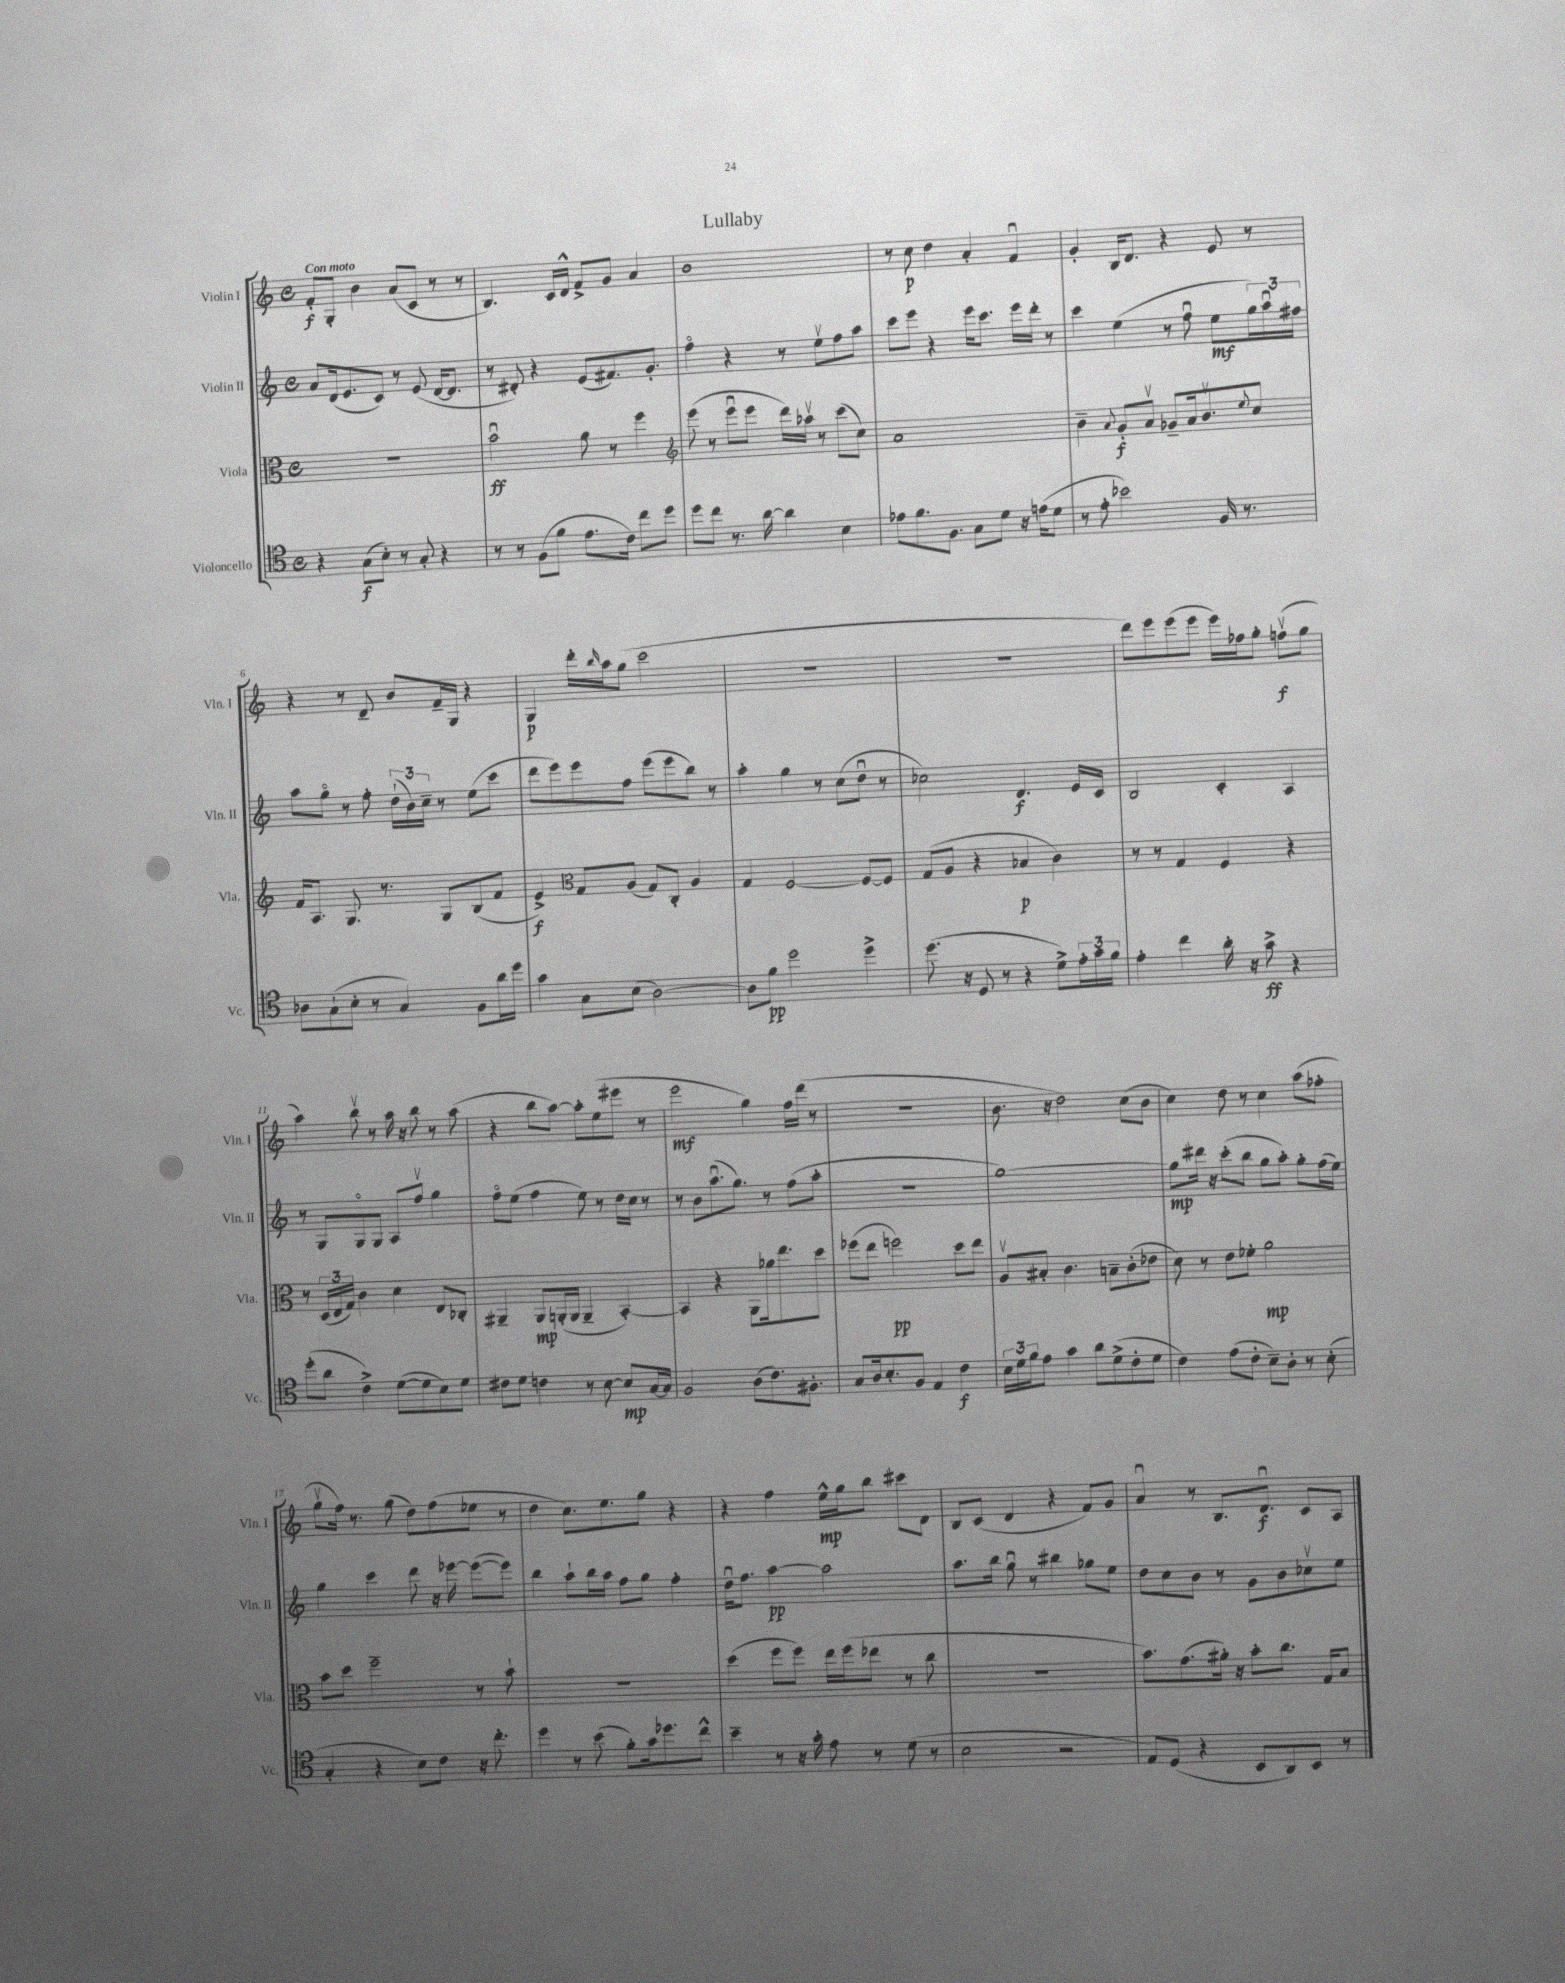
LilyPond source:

\header { title = "Lullaby" }
<<
\new StaffGroup <<
\new Staff = "s0" \with { instrumentName = "Violin I" shortInstrumentName = "Vln. I" } {
    \clef treble \key c \major \defaultTimeSignature \time 4/4 \tempo "Con moto"
    f'8-.\f g8-. b'4 a'8( c'8 r8 r8 |
    b4.) c'16 d'16-^ f'8-> g'8 a'4 |
    b'1 |
    r8 c''8\p d''4 a'4-. f'4\downbow |
    g'4-. b16 d'8. r4 e'8 r8 |
    r4 r8 d'8-- b'8 f'16-- g16 r4 |
    g4\p d'''16-. \grace { b''16 } a''16 g''8( c'''2 |
    R1 |
    R1 |
    d'''8) e'''8 e'''8( e'''8 e'''16) fes''16 g''8-. f''8\upbow\f( g''8 |
    a''4) b''8\upbow r8 a''16 r16 b''8 r8 a''8( |
    r4 b''8 a''8~) a''8-. e''8( eis'''8 r8 |
    e'''2\mf g''4) f''16 d'''16( r8 |
    R1 |
    b'8. r16 d''2) c''8( b'8 |
    c''4) d''8 r8 c''4 a''8( fes''8-. |
    g''8\upbow f''16) r8. g''8( d''8) f''8( ees''8 r8 |
    d''4 c''8.) e''8. g''8 r4 |
    r4 f''4 e''16-^\mp g''16 b''8 cis'''8 d'8 |
    b8 c'8( d'4 r4 f'8) g'8 |
    a'4\downbow r8 b8. d'8.\downbow\f c'8 a8 \bar "|." |
}
\new Staff = "s1" \with { instrumentName = "Violin II" shortInstrumentName = "Vln. II" } {
    \clef treble \key c \major \defaultTimeSignature \time 4/4
    a'8 d'16( e'8. c'8) r8 e'8( d'16~ d'8. |
    r8 dis'8-.) r4 e'8( fis'8.) g'8.-. |
    f''4\flageolet r4 r8 e''8\upbow f''8 a''8 |
    c'''8 e'''8 r4 e'''16 c'''8. e'''16 d'''16-. r8 |
    c'''4 e''4( r8 f''8\downbow e''8\mf \tuplet 3/2 { g''16) a''16\downbow fis''16 } |
    a''8 g''8\flageolet r8 f''8-. \tuplet 3/2 { d''16-!( b'16) c''16-- } r8 e''8( c'''8 |
    d'''8 e'''8) e'''8 f''8 e'''8( e'''8 b''8) r8 |
    a''4-. g''4 r8 c''8( d''8\downbow r8 |
    ces''2) d'4.\f e'16 c'16 |
    b2 c'4-. a4 |
    r8 g8 g8\flageolet g8 a8 f''8\upbow g''4 |
    f''8\flageolet e''8( f''4 e''8) r8 d''16 c''16 r8 |
    r8 b'8 a''8.\downbow( g''8.) r8 f''8( a''8-. |
    R1 |
    g''1~) |
    g''8\mp dis'''16 r16 c'''8-.( b''8 g''8 a''8-.) g''8-. f''16( e''16) |
    g''4 c'''4 d'''8 r16 ees'''16~ ees'''8~( ees'''8) |
    b''4 a''8-! b''16 a''16 f''8 g''8 f''4-. |
    d''16\downbow f''8. a''4~\pp a''2 |
    a''8. b''16 g''8\downbow r8 bis''4 ges''8 e''8 |
    d''8 c''8 b'8 r8 g'8 b'8 ces''8\upbow e''8 \bar "|." |
}
\new Staff = "s2" \with { instrumentName = "Viola" shortInstrumentName = "Vla." } {
    \clef alto \key c \major \defaultTimeSignature \time 4/4
    r1 |
    b'2\downbow\ff a'8 r8 f''4 |
    \clef treble e'''8( r8 e'''8\downbow e'''8 d'''16) aes''16\upbow r8 c'''8( c''8) |
    a'1 |
    b'4-- \appoggiatura { a'8 } g'8-.\f a'8\upbow ges'8-- a'16 b'8.\upbow \appoggiatura { e''8 } c''8 |
    f'16 a8. g8. r8. g8 b8( f'8 |
    e'4->\f) \clef alto g8 a8( g8) c8-. a4 |
    g4 f2~ f8~ f8 |
    g8( a8 r4 bes4\p c'4) |
    r8 r8 g4 f4 r4 |
    r8 \tuplet 3/2 { d16( e16 g16) } c'4 d'4 e8 ces8-. |
    ais,4-- ais,8\mp a,16-.( a,16 a,4-- b,4~-.) |
    b,4 r4 a,8 aes'16 e''8. d''8 |
    fes''8( e''8 f''2\pp) d''8 e''8 |
    a8\upbow bis8-. c'4. b8-- c'8-.( ees'8 |
    d'8) r8 e'8 fes'8-. a'2\mp |
    b'8 d''8 f''2-- r8 b'8-! |
    R1 |
    d''4( f''8 f''8) e''16 f''16( ees''8 r8 c''8 |
    r1 |
    b'8.) g'8.( ais'16-.) r16 b'8-. c''8. g16 b8 \bar "|." |
}
\new Staff = "s3" \with { instrumentName = "Violoncello" shortInstrumentName = "Vc." } {
    \clef tenor \key c \major \defaultTimeSignature \time 4/4
    r4 g8\f( b8-.) r8 g8-. r4 |
    r8 r8 f8( f'8 e'8. c'16) c''8 d''8 |
    d''8 c''8 r8. a'16~ a'4 b4 |
    ees'8 f'8. f8. g8 d'8 r16 e'16( d'8 |
    r8 e'8-. bes'2) f16 r8. |
    aes8 g8-!( b8-. r8 g4) f8 a'16 d''16 |
    g'4 g8 b8( a2~) |
    a8 f'8\pp d''2 d''4-> |
    d''8.( r16 d8 r8 r4 d'8->) \tuplet 3/2 { e'16-. g'16 f'16 } |
    e'4-. c''4 a'16-. r16 g'8->\ff r4 |
    d''8-.( a'8 c'4->) d'8~( d'8 b8) d'8 |
    cis'8 d'8 c'4 r8 b8~ b8\mp g16~ g16 |
    f2 a8( c'8.) fis8.-. |
    g8 a16 b8.-. f8 e4 c'4\f |
    \tuplet 3/2 { b16 d'16 f'16 } e'8 g'4 a'8 d'8->( c'8-. d'8 |
    c'4) e'8( c'8-. b8--) a8-. r8 b8-.( |
    g4-. r4 b8) c'8 r16 c''8.-. |
    d''4 r8 b'8( f'8-.) g'16 des''8. c''8-^ |
    b'4-- r8 r16 g'16-. e'8 r8 d'8( r8 |
    b2 r2 |
    e8) d8( r4 b,8 a,8) b,8 r8 \bar "|." |
}
>>
>>
